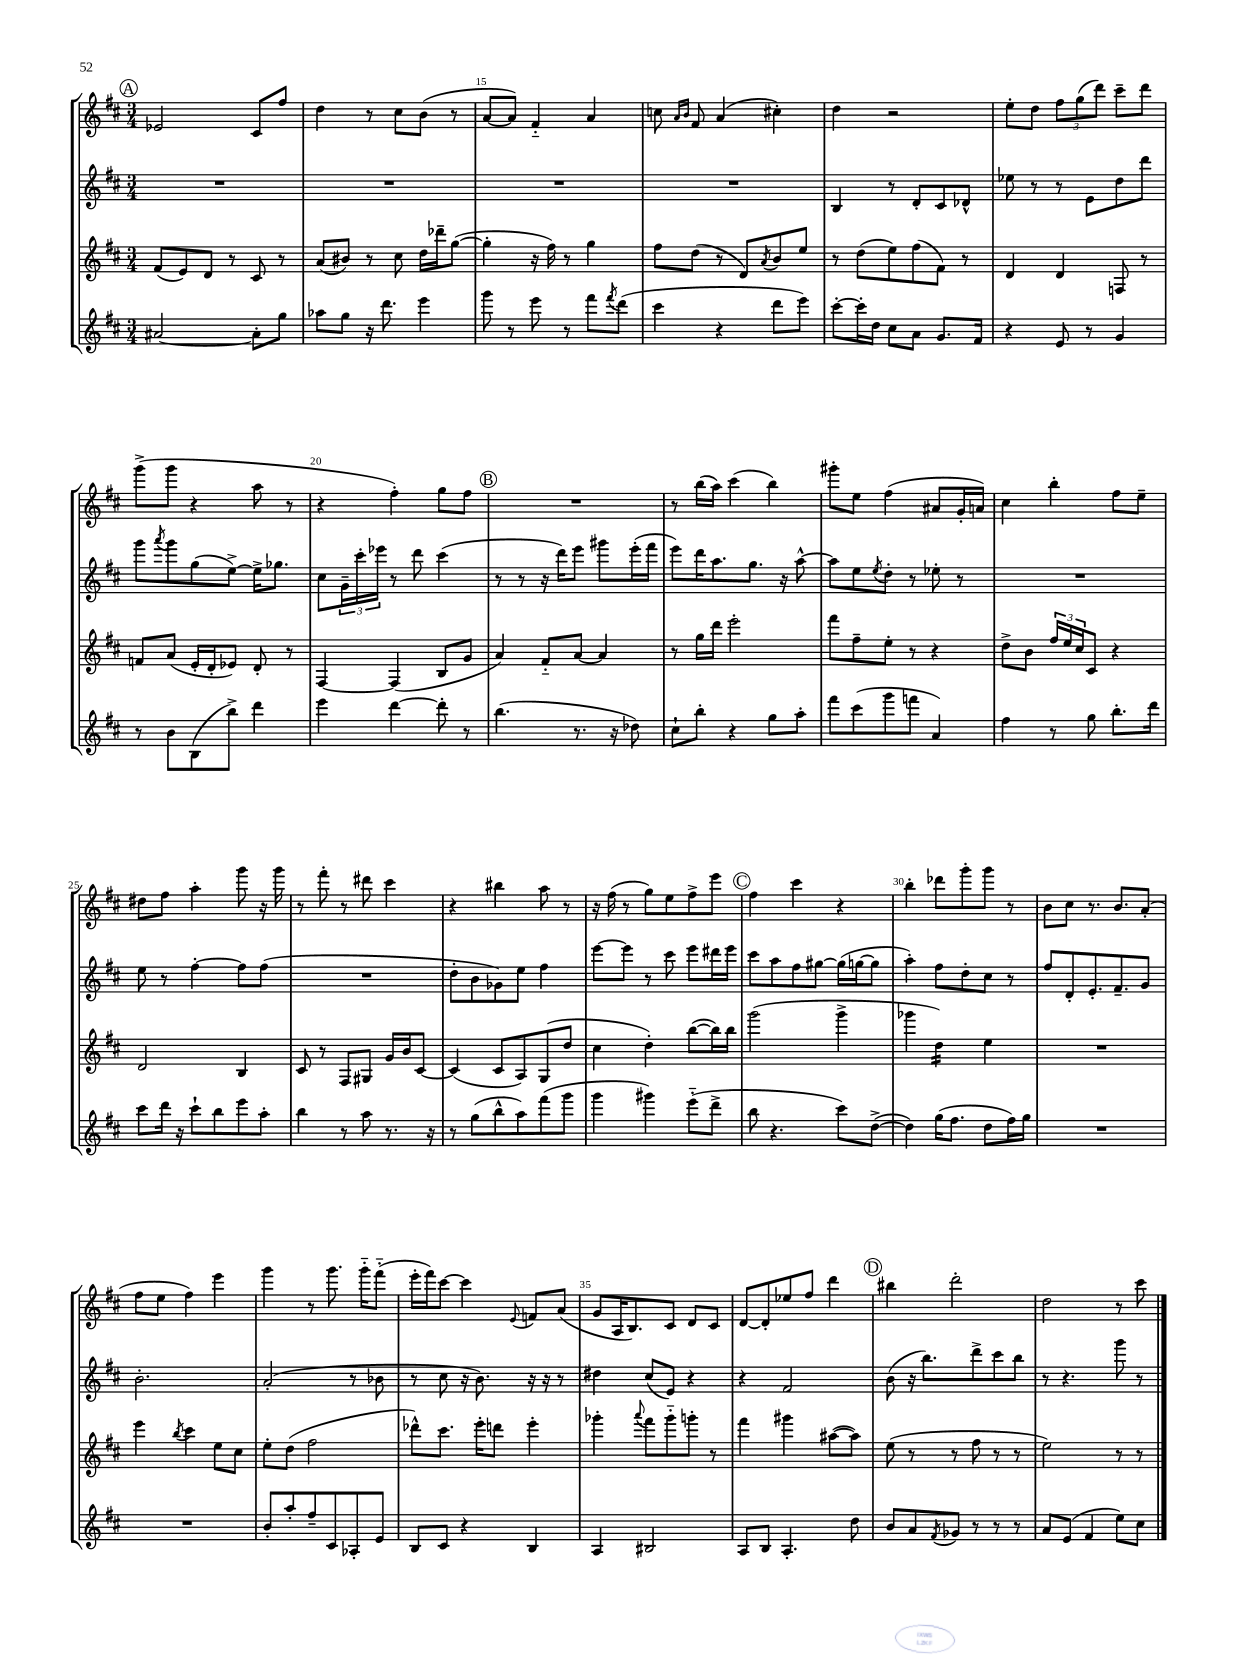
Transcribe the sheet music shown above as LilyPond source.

<<
\new StaffGroup <<
\new Staff = "s0" {
    \clef treble \key d \major \numericTimeSignature \time 3/4
    \mark \markup { \circle "A" } ees'2 cis'8 fis''8 |
    d''4 r8 cis''8 b'8( r8 |
    a'8~ a'8) fis'4-_ a'4 |
    c''8 \grace { a'16 b'16 } fis'8 a'4( cis''4-.) |
    d''4 r2 |
    e''8-. d''8 \tuplet 3/2 { fis''8 g''8( d'''8) } cis'''8-- d'''8 |
    g'''8->( g'''8 r4 a''8 r8 |
    r4 fis''4-.) g''8 fis''8 |
    \mark \markup { \circle "B" } R2. |
    r8 b''16( a''16) cis'''4( b''4) |
    gis'''8-. e''8 fis''4( ais'8 g'16-. a'16) |
    cis''4 b''4-. fis''8 e''8-- |
    dis''8 fis''8 a''4-. g'''8 r16 g'''16 |
    r8 fis'''8-. r8 dis'''8 cis'''4 |
    r4 bis''4 a''8 r8 |
    r16 fis''16( r8 g''8) e''8 fis''8-> e'''8 |
    \mark \markup { \circle "C" } fis''4 cis'''4 r4 |
    b''4-. des'''8 g'''8-. g'''8 r8 |
    b'8 cis''8 r8. b'8. a'8-.( |
    fis''8 e''8 fis''4) e'''4 |
    g'''4 r8 g'''8. g'''16-_ fis'''8-_( |
    e'''16-. fis'''16) cis'''8~ cis'''4 \appoggiatura { e'8 } f'8 a'8( |
    g'8 a16 b8.) cis'8 d'8 cis'8 |
    d'8~ d'8-. ees''8 fis''8 d'''4 |
    \mark \markup { \circle "D" } bis''4 d'''2-. |
    d''2 r8 cis'''8 \bar "|." |
}
\new Staff = "s1" {
    \clef treble \key d \major \numericTimeSignature \time 3/4
    \mark \markup { \circle "A" } R2. |
    R2. |
    R2. |
    R2. |
    b4 r8 d'8-. cis'8 des'8-^ |
    ees''8 r8 r8 e'8 d''8 d'''8 |
    g'''8 \acciaccatura { a'''8 } g'''8 g''8( e''8~->) e''16-> ges''8. |
    cis''8 \tuplet 3/2 { g'16-- cis'''16-. ees'''16 } r8 d'''8 cis'''4( |
    \mark \markup { \circle "B" } r8 r8 r16 d'''16) e'''8 gis'''8 e'''16-.( fis'''16 |
    e'''8) d'''16 a''8. g''8. r16 a''8~-^ |
    a''8 e''8 \acciaccatura { e''8 } d''8-. r8 ees''8-. r8 |
    R2. |
    e''8 r8 fis''4~-. fis''8 fis''8( |
    R2. |
    d''8-. b'8 ges'8) e''8 fis''4 |
    e'''8~ e'''8 r8 cis'''8 e'''8 dis'''16 e'''16 |
    \mark \markup { \circle "C" } cis'''8 a''8 fis''8 gis''8~ gis''16( g''16~ g''8 |
    a''4-.) fis''8 d''8-. cis''8 r8 |
    fis''8 d'8-. e'8.-. fis'8.-- g'8 |
    b'2.-. |
    a'2-.( r8 bes'8 |
    r8 cis''8 r16 b'8.) r16 r16 r8 |
    dis''4 cis''8( e'8) r4 |
    r4 fis'2 |
    \mark \markup { \circle "D" } b'8( r16 b''8.) d'''8-> cis'''8 b''8 |
    r8 r4. g'''8 r8 \bar "|." |
}
\new Staff = "s2" {
    \clef treble \key d \major \numericTimeSignature \time 3/4
    \mark \markup { \circle "A" } fis'8( e'8) d'8 r8 cis'8 r8 |
    a'8( bis'8) r8 cis''8 d''16 des'''16-- g''8~( |
    g''4-. r16 fis''16) r8 g''4 |
    fis''8 d''8( r8 d'8) \acciaccatura { a'8 } b'8 e''8 |
    r8 d''8( e''8) fis''8( fis'8) r8 |
    d'4 d'4 f8 r8 |
    f'8 a'8( e'16-. d'16-. ees'8) d'8-. r8 |
    fis4~ fis4( b8 g'8 |
    \mark \markup { \circle "B" } a'4) fis'8-_ a'8~ a'4 |
    r8 g''16 d'''16 e'''2-. |
    fis'''8 fis''8-- e''8-. r8 r4 |
    d''8-> b'8 \tuplet 3/2 { fis''16 e''16 cis''16 } cis'8 r4 |
    d'2 b4 |
    cis'8 r8 fis8 gis8 g'16 b'16 cis'8~ |
    cis'4( cis'8 a8) g8( d''8 |
    cis''4 d''4-.) b''8~( b''16) b''16 |
    \mark \markup { \circle "C" } g'''2( g'''4-> |
    ges'''4 d''4:16) e''4 |
    R2. |
    e'''4 \acciaccatura { b''8 } cis'''4 e''8 cis''8 |
    e''8-. d''8( fis''2 |
    des'''8-^) cis'''8. e'''16-. d'''8 e'''4-. |
    ges'''4-. \appoggiatura { a'''8 } fis'''8 ges'''8-_ g'''8-. r8 |
    fis'''4 gis'''4 ais''8~( ais''8) |
    \mark \markup { \circle "D" } e''8( r8 r8 fis''8 r8 r8 |
    e''2) r8 r8 \bar "|." |
}
\new Staff = "s3" {
    \clef treble \key d \major \numericTimeSignature \time 3/4
    \mark \markup { \circle "A" } ais'2~ ais'8-. g''8 |
    aes''8 g''8 r16 d'''8. e'''4 |
    g'''8 r8 e'''8 r8 fis'''8 \acciaccatura { fis'''8 } d'''8( |
    cis'''4 r4 d'''8 e'''8) |
    cis'''8~-. cis'''16-. d''16 cis''8 a'8 g'8. fis'16 |
    r4 e'8 r8 g'4 |
    r8 b'8 b8( b''8->) d'''4 |
    e'''4 d'''4~ d'''8-. r8 |
    \mark \markup { \circle "B" } b''4.( r8. r16 des''8) |
    cis''8-! b''8-. r4 g''8 a''8-. |
    fis'''8 cis'''8( g'''8 f'''8 a'4) |
    fis''4 r8 g''8 b''8.-. d'''16 |
    cis'''8 d'''16 r16 cis'''8-! b''8 e'''8 a''8-. |
    b''4 r8 a''8 r8. r16 |
    r8 g''8( b''8-^ a''8) fis'''8( g'''8 |
    g'''4 gis'''4) e'''8-_( d'''8-> |
    \mark \markup { \circle "C" } b''8 r4. cis'''8) d''8~->( |
    d''4) g''16( fis''8. d''8 fis''16) g''16 |
    R2. |
    R2. |
    b'8-. a''8-. fis''8-- cis'8 aes8-. e'8 |
    b8 cis'8 r4 b4 |
    a4 bis2 |
    a8 b8 a4.-. d''8 |
    \mark \markup { \circle "D" } b'8 a'8 \acciaccatura { fis'8 } ges'8 r8 r8 r8 |
    a'8 e'8( fis'4 e''8) cis''8 \bar "|." |
}
>>
>>
\layout { \context { \Score currentBarNumber = #13 \override BarNumber.break-visibility = ##(#f #t #t) barNumberVisibility = #(every-nth-bar-number-visible 5) } }
